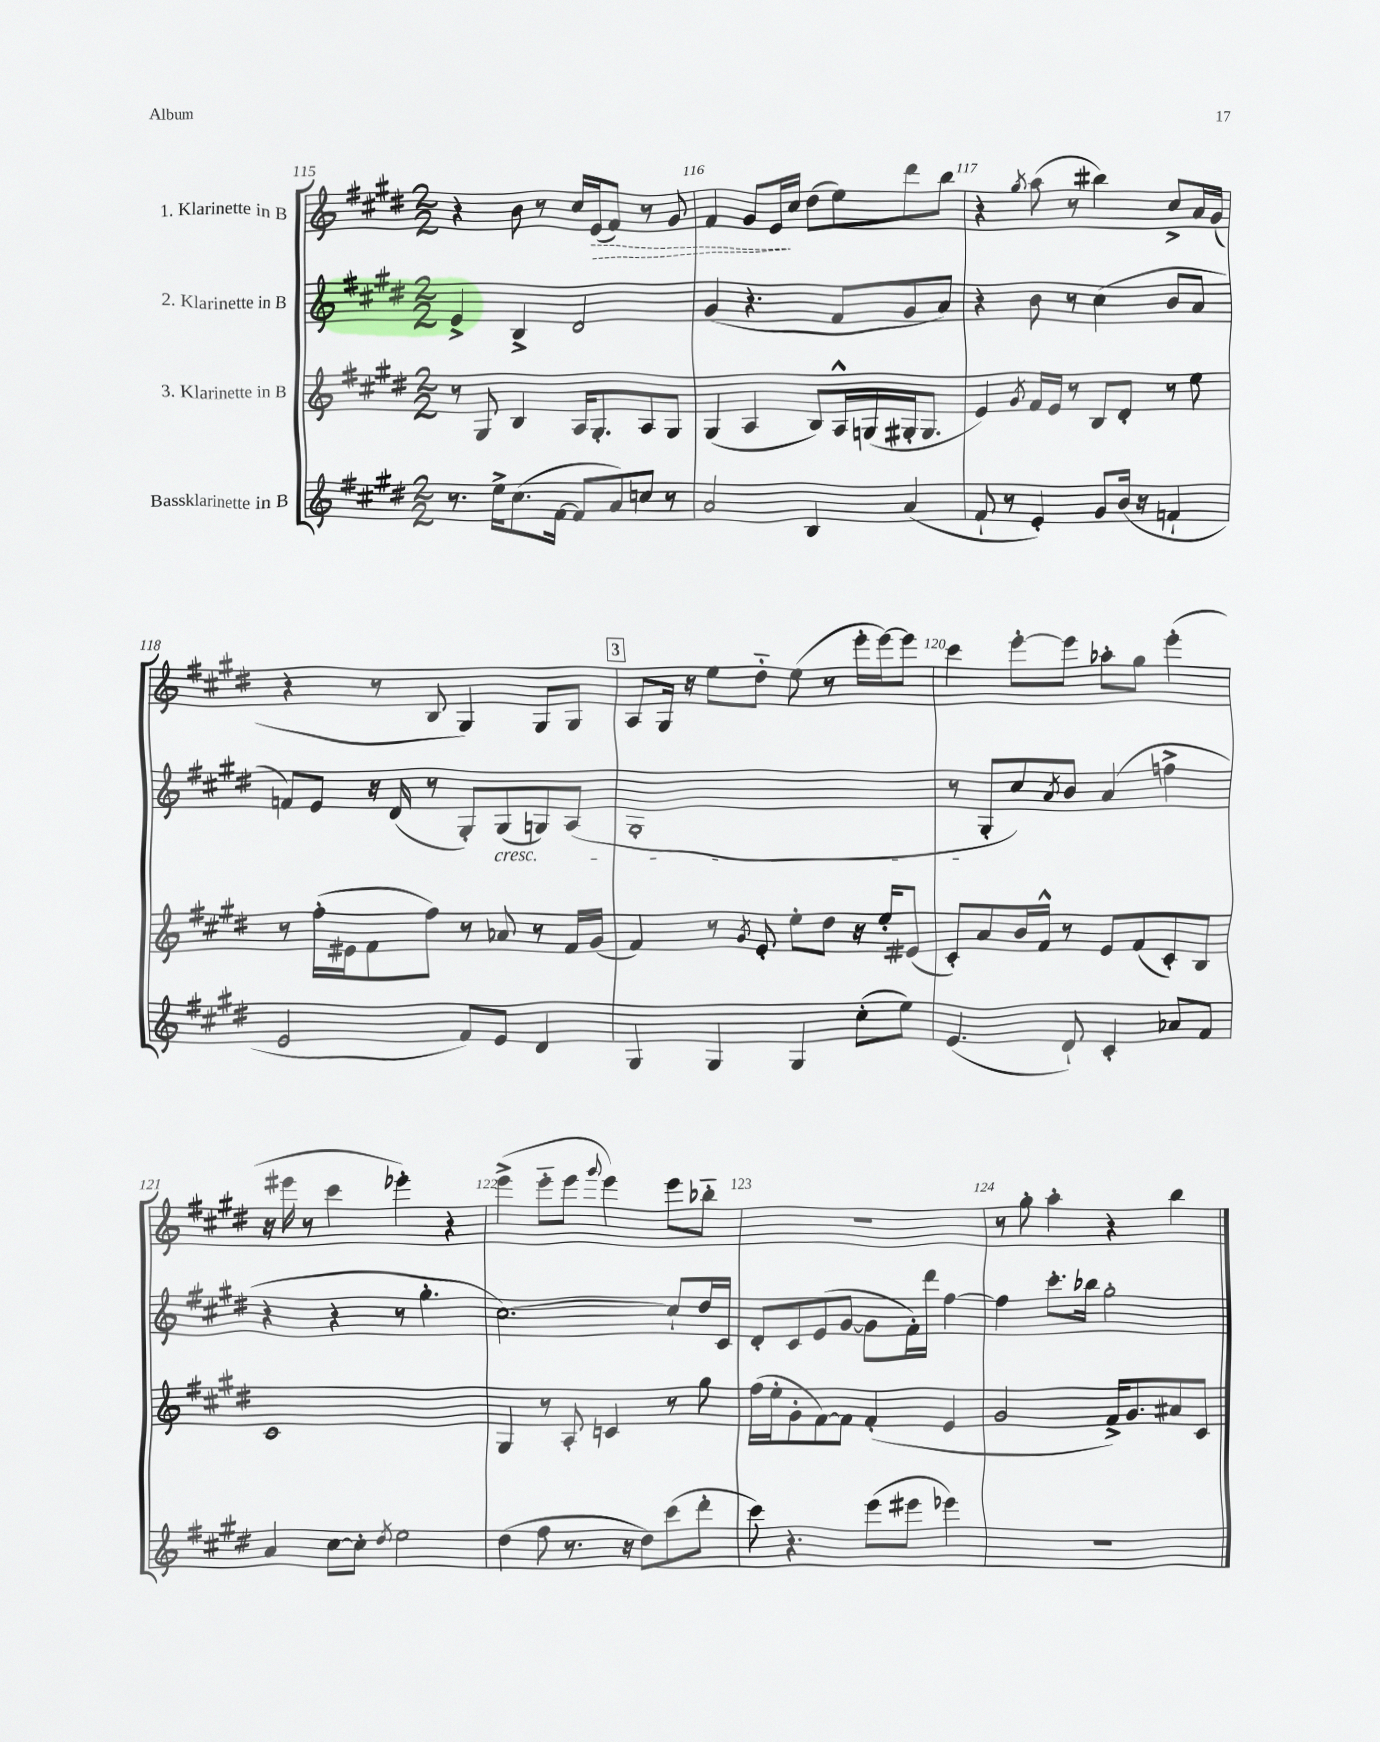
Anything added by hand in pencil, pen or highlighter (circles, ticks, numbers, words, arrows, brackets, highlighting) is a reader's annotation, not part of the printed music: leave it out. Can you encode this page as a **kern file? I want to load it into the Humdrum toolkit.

**kern	**kern	**kern	**kern	**dynam
*part4	*part3	*part2	*part1	*part1
*staff4	*staff3	*staff2	*staff1	*staff1
*I"Bassklarinette in B	*I"3. Klarinette in B	*I"2. Klarinette in B	*I"1. Klarinette in B	*
*clefG2	*clefG2	*clefG2	*clefG2	*
*k[f#c#g#d#]	*k[f#c#g#d#]	*k[f#c#g#d#]	*k[f#c#g#d#]	*
*M2/2	*M2/2	*M2/2	*M2/2	*
=115	=115	=115	=115	=115
8.r	8r	4e^/	4r	.
.	8G#/	.	.	.
16ee^\KL	.	.	.	.
(8.cc#\	4B/	4B^/	8b\	.
.	.	.	8r	.
[16f#\Jk	.	.	.	.
8f#/L]	16A/KL	2d#/	16cc#/LL	.
!	!	!	!	!LO:HP:b
.	8.G#'/	.	(16e/J	>
8a/)	.	.	8f#/J)	.
8ccn/J	8A/	.	8r	.
8r	8G#/J	.	8g#/	.
=116	=116	=116	=116	=116
2a/	(4G#/	(4g#/	4f#/	.
.	4A/	4.r	8g#/L	.
.	.	.	16e/L	.
.	.	.	16cc#/JJ	]
4B/	8B/L)	.	(8dd#\L	.
.	16A^^/L	8f#/L	8ee\)	.
.	(16Gn/	.	.	.
(4a/	16G#X'/J	8g#/	8ddd#\	.
.	8.G#/J	.	.	.
.	.	8a/J)	8bb\J	.
=117	=117	=117	=117	=117
8f#`/	4e/)	4r	4r	.
8r	.	.	.	.
.	8qg#/	.	8qgg#/	.
4e'/)	16f#/LL	8b\	(8aa\	.
.	16e/JJ	.	.	.
.	8r	8r	8r	.
8g#/L	8B/L	(4cc#\	4bb#X\)	.
(16b/Jk	8d#'/J	.	.	.
16r	.	.	.	.
4fn`/	8r	8b/L	8cc#^/L	.
.	8ee\	8a/J	16a/L	.
.	.	.	(16g#/JJ	.
!!LO:LB:g=z
=118	=118	=118	=118	=118
2e/	8r	8fn/L)	4r	.
.	(16ff#'\LL	8e/J	.	.
.	16e#X\J	.	.	.
.	8f#\	16r	8r	.
.	.	(16d#/	.	.
.	8ff#\J)	8r	8B/	.
8f#/L)	8r	8G#'/L)	4G#/)	.
!	!	!LO:TX:b:i:t=cresc.	!	!
8e/J	8a-X/	(8G#/	.	.
4d#/	8r	8Gn/)	8G#/L	.
.	16f#/LL	(8A/J	8G#/J	.
.	(16g#/JJ	.	.	.
!!LO:REH:place=s1:t=3
=119	=119	=119	=119	=119
4G#/	4f#/)	1G#'	8A/L	.
.	.	.	16G#/Jk	.
.	.	.	16r	.
4G#/	8r	.	8ee\L	.
.	8qg#/	.	.	.
.	8e'/	.	8dd#\J	.
4G#/	8ee'\L	.	(8ee\	.
.	8dd#\J	.	8r	.
(8cc#'\L	16r	.	16eee'\LL	.
.	16ee'/KL	.	[16eee\J)	.
8ee\J)	(8e#X/J	.	8eee\J]	.
=120	=120	=120	=120	=120
(4.e/	8c#'/L)	8r	4ccc#\	.
.	8a/	8G#'/L	.	.
.	16b/L	8cc#/)	[8eee'\L	.
.	16f#^^/JJ	.	.	.
.	.	8qa/	.	.
8d#`/)	8r	8b/J	8eee\J]	.
4c#'/	8e/L	(4a/	8aa-X'\L	.
.	(8f#/	.	8gg#\J	.
8a-X/L	8c#'/)	4ffn^\	(4eee'\	.
8f#/J	8B/J	.	.	.
!!LO:LB:g=z
=121	=121	=121	=121	=121
4a/	1c#	4r	16r	.
.	.	.	16eee#X\	.
.	.	.	8r	.
[8cc#\L	.	4r	4ccc#\	.
8cc#'\J]	.	.	.	.
8qdd#/	.	.	.	.
2ee\	.	8r	4eee-X'\)	.
.	.	4.gg#'\	.	.
.	.	.	4r	.
=122	=122	=122	=122	=122
(4dd#\	4G#/	[2.cc#\)	(4eee^\	.
8ff#\	8r	.	8eee\L	.
8.r	8A'/	.	8eee\J	.
.	.	.	8qqggg#/	.
.	4cn/	.	4eee\)	.
16r	.	.	.	.
8dd#\L)	.	.	.	.
(8ccc#\	8r	8cc#`/L]	8eee\L	.
8ddd#'\J	8gg#\	16dd#/L	8bb-X\J	.
.	.	16c#/JJ	.	.
=123	=123	=123	=123	=123
8ccc#\)	(16ff#\LL	8d#'/L	1r	.
.	16ee'\J	.	.	.
4.r	8g#'\	8c#/	.	.
.	[8f#\)	(8e/	.	.
.	8f#\J]	[8g#/J	.	.
(8eee\L	(4f#'/	8g#\L]	.	.
8eee#X\J	.	16f#'\L)	.	.
.	.	16ddd#\JJ	.	.
4eee-X\)	4e/	[4ff#\	.	.
=124	=124	=124	=124	=124
1r	2g#/	4ff#\]	8r	.
.	.	.	8gg#'\	.
.	.	8.ccc#'\L	4aa'\	.
.	.	16bb-X\Jk	.	.
.	16f#^/KL)	2gg#'\	4r	.
.	8.g#/	.	.	.
.	8a#X/	.	4bb\	.
.	8c#/J	.	.	.
==	==	==	==	==
*-	*-	*-	*-	*-
